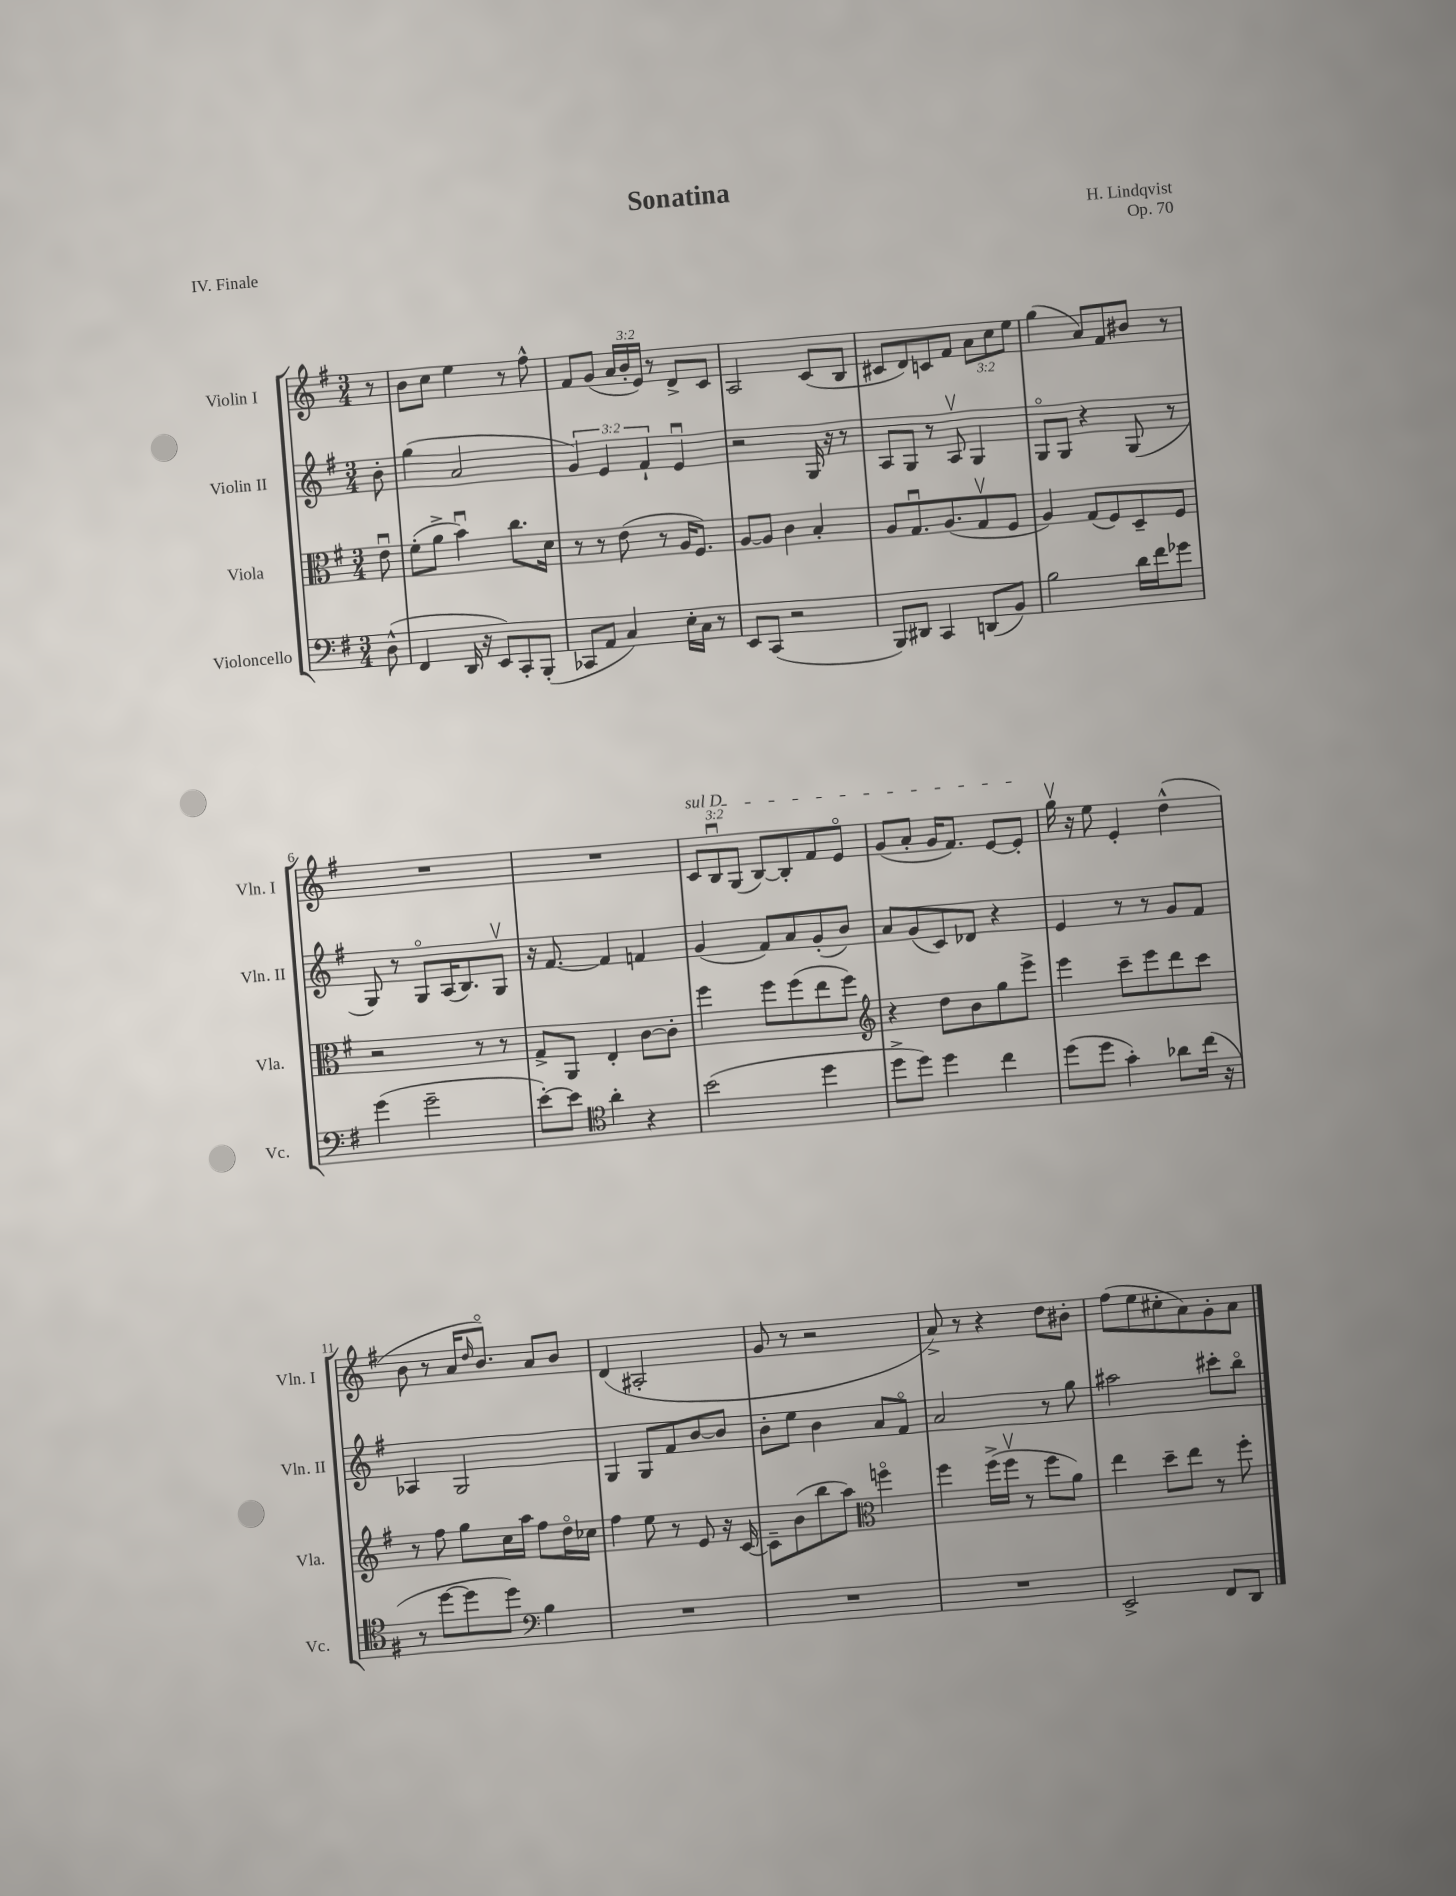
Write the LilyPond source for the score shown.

\header { title = "Sonatina" composer = "H. Lindqvist" opus = "Op. 70" piece = "IV. Finale" }
<<
\new StaffGroup <<
\new Staff = "s0" \with { instrumentName = "Violin I" shortInstrumentName = "Vln. I" } {
    \clef treble \key g \major \numericTimeSignature \time 3/4 \override Staff.TupletNumber.text = #tuplet-number::calc-fraction-text \partial 8
    r8 |
    b'8 c''8 e''4 r8 fis''8-^ |
    fis'8 g'8( \tuplet 3/2 { a'16 b'16-. e'16) } r8 d'8-> c'8 |
    a2 c'8( b8 |
    cis'8 d'8) c'8 fis'8 \tuplet 3/2 { a'8 c''8 e''8 } |
    g''4( a'8) fis'8 bis'8 r8 |
    R2. |
    R2. |
    \tuplet 3/2 { \once \override TextSpanner.bound-details.left.text = \markup { \italic "sul D" } c'8\startTextSpan b8\downbow g8( } b8~) b8-. fis'8 e'8\flageolet |
    g'8( a'8-. g'16 fis'8.) e'8~ e'8-.\stopTextSpan |
    g''16\upbow r16 e''8 e'4-. d''4-^( |
    b'8 r8 a'16 \grace { d''16 } b'8.\flageolet) a'8 b'8 |
    d'4( ais2-. |
    g'8 r8 r2 |
    a'8->) r8 r4 d''8 bis'8-. |
    fis''8( e''8 cis''8-. a'8) g'8-. a'8 \bar "|." |
}
\new Staff = "s1" \with { instrumentName = "Violin II" shortInstrumentName = "Vln. II" } {
    \clef treble \key g \major \numericTimeSignature \time 3/4 \override Staff.TupletNumber.text = #tuplet-number::calc-fraction-text \partial 8
    b'8-. |
    g''4( a'2 |
    \tuplet 3/2 { g'4) e'4 fis'4-! } e'4\downbow |
    r2 g16 r16 r8 |
    a8 g8 r8 a8\upbow g4 |
    g8\flageolet g8 r4 g8( r8 |
    g8) r8 g8\flageolet a16( b8.) g8\upbow |
    r16 fis'8.~ fis'4 f'4 |
    g'4( fis'8) a'8 g'8-.( b'8) |
    a'8 g'8( c'8) des'8 r4 |
    e'4 r8 r8 g'8 fis'8 |
    aes4 g2 |
    g4 g8 fis'8 b'8~ b'8 |
    b'8-. e''8 b'4 a'8 fis'8\flageolet |
    a'2 r8 g''8 |
    ais''2 cis'''8-. b''8\flageolet \bar "|." |
}
\new Staff = "s2" \with { instrumentName = "Viola" shortInstrumentName = "Vla." } {
    \clef alto \key g \major \numericTimeSignature \time 3/4 \partial 8
    e'8\downbow |
    fis'8-.( a'8-> b'4\downbow) c''8. d'16 |
    r8 r8 e'8( r8 a16 fis8.) |
    a8~ a8 c'4 b4-. |
    a8 g8.\downbow a8.( g8\upbow fis8 |
    a4) g8( fis8) d8-- fis8 |
    r2 r8 r8 |
    g8-> a,8 e4-. c'8~ c'8-. |
    fis''4 fis''8 fis''8( e''8 fis''8) |
    \clef treble r4 d''8 b'8 g''8 e'''8-> |
    e'''4 c'''8-- e'''8 d'''8 c'''8 |
    r8 fis''8 g''8 c''16 a''16 fis''8 d''16\flageolet ces''16 |
    fis''4 e''8 r8 e'8 r16 c'16~ |
    c'8-- b'8( b''8 a''8) \clef alto f''4\flageolet |
    fis''4 fis''16->( fis''16\upbow r8 fis''8 a'8) |
    e''4 d''8-- e''8 r8 fis''8-. \bar "|." |
}
\new Staff = "s3" \with { instrumentName = "Violoncello" shortInstrumentName = "Vc." } {
    \clef bass \key g \major \numericTimeSignature \time 3/4 \partial 8
    d8-^( |
    fis,4 d,16 r16 e,8) c,8-. b,,8-.( |
    ces,8 a,8 c4) e16-. c16 r8 |
    e,8 c,8( r2 |
    b,,8) dis,8 c,4 d,8( b,8) |
    b2 d'16 fis'16 ges'8 |
    g'4( g'2-- |
    e'8~-.) e'8 \clef tenor a'4-. r4 |
    b'2( d''4 |
    d''8-> d''8) d''4 c''4 |
    d''8( d''8 g'4-.) aes'8 c''16( r16 |
    r8 d''8~ d''8 d''8) \clef bass b4 |
    R2. |
    R2. |
    R2. |
    e,2-> fis,8 d,8 \bar "|." |
}
>>
>>
